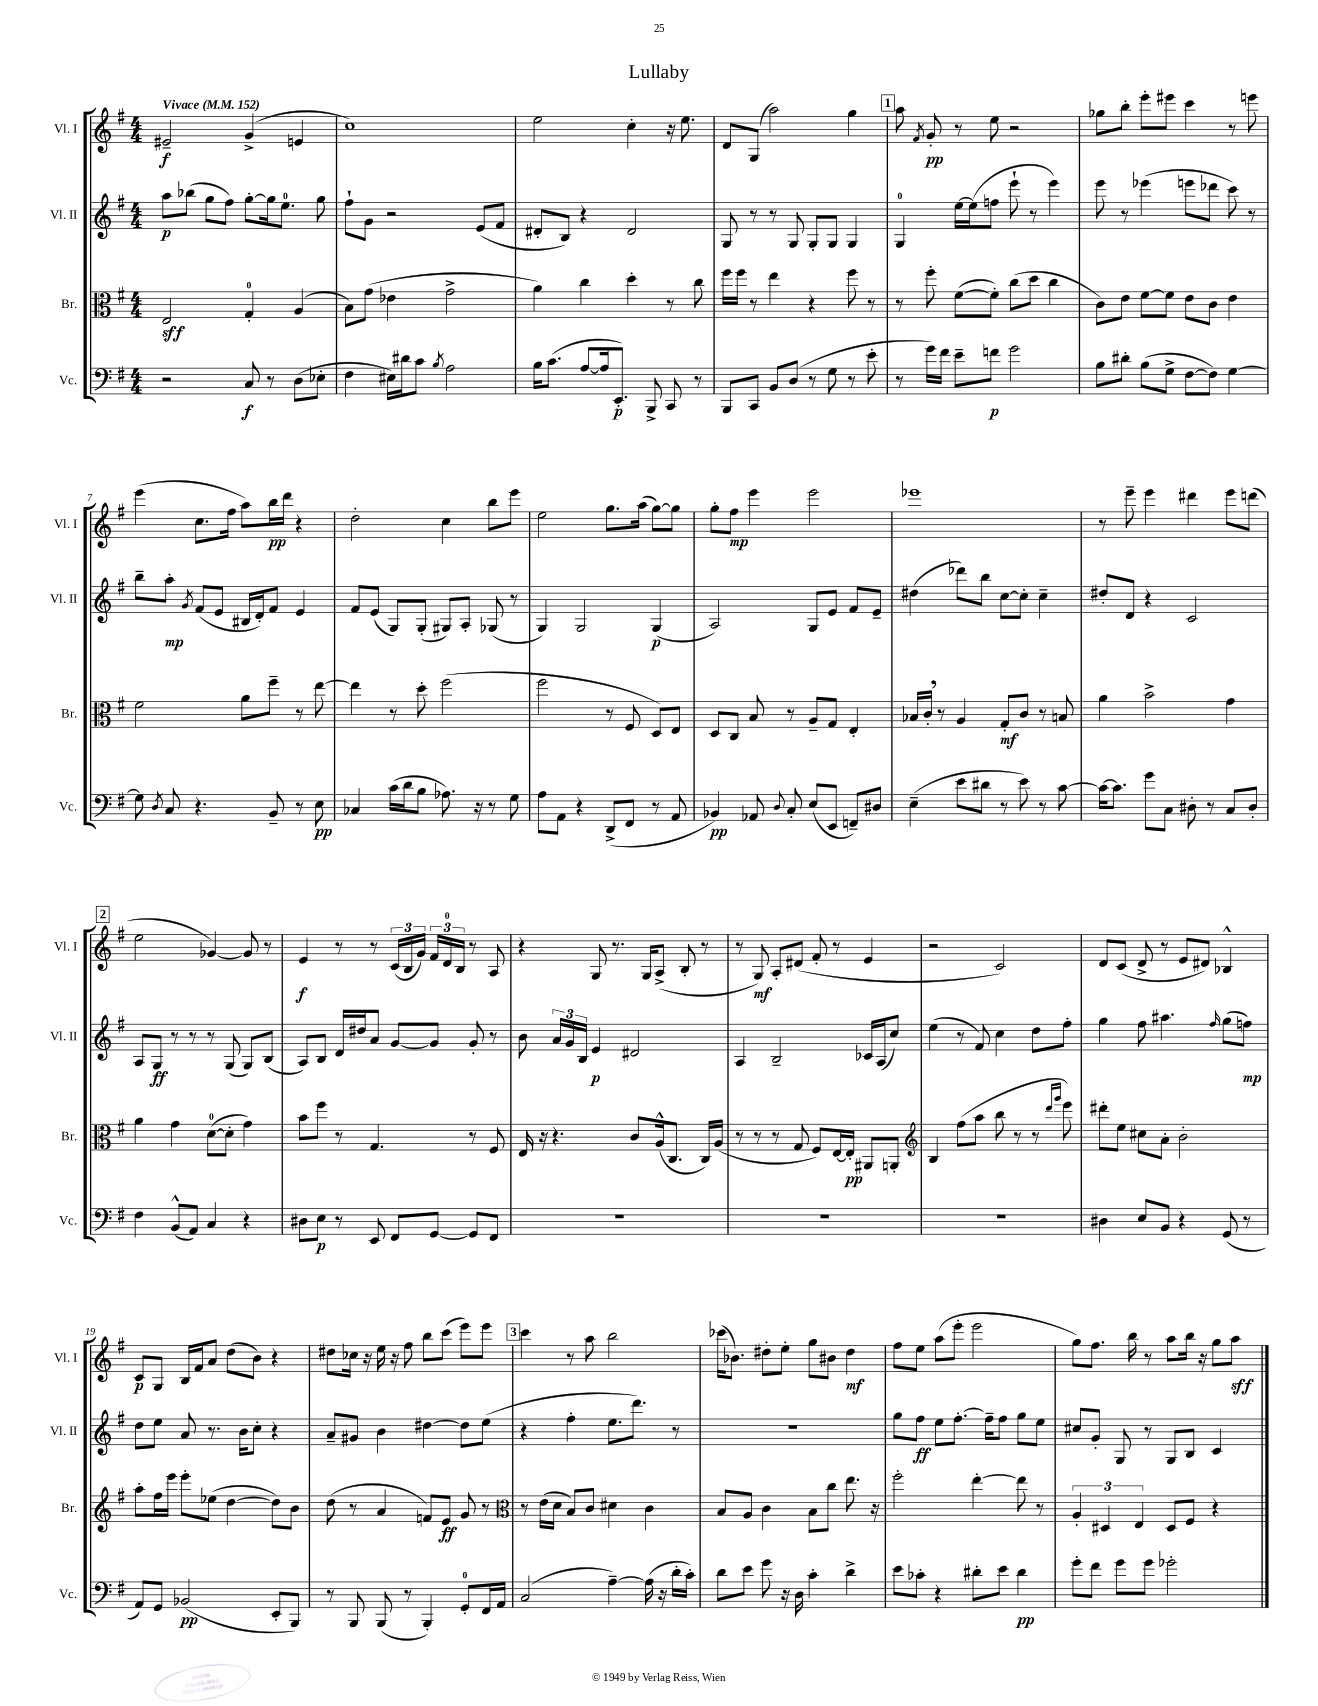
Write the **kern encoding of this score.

**kern	**dynam	**kern	**dynam	**kern	**dynam	**kern	**dynam
*part4	*part4	*part3	*part3	*part2	*part2	*part1	*part1
*staff4	*staff4	*staff3	*staff3	*staff2	*staff2	*staff1	*staff1
*I"Vc.	*	*I"Br.	*	*I"Vl. II	*	*I"Vl. I	*
*I'Vc.	*	*I'Br.	*	*I'Vl. II	*	*I'Vl. I	*
*clefF4	*	*clefC3	*	*clefG2	*	*clefG2	*
*k[f#]	*	*k[f#]	*	*k[f#]	*	*k[f#]	*
*M4/4	*	*M4/4	*	*M4/4	*	*M4/4	*
*MM152	*	*MM152	*	*MM152	*	*MM152	*
=1	=1	=1	=1	=1	=1	=1	=1
!	!	!	!	!	!	!LO:TX:a:B:t=Vivace	!
2r	.	2E/	sff	8aa\L	p	2e#X~/	f
.	.	.	.	(8bb-X\J	.	.	.
.	.	.	.	8gg\L	.	.	.
.	.	.	.	8ff#\J)	.	.	.
8C/	f	4G'/	.	[8gg'\L	.	(4g^/	.
8r	.	.	.	16gg\k]	.	.	.
.	.	.	.	8.ee\J	.	.	.
(8D\L	.	(4A/	.	.	.	4en/	.
8E-X'\J	.	.	.	8gg\	.	.	.
=2	=2	=2	=2	=2	=2	=2	=2
4F#\	.	8B\L)	.	8ff#`\L	.	1cc)	.
.	.	(8g\J	.	8g\J	.	.	.
16E#X\LL)	.	4e-X\	.	2r	.	.	.
16d#X\J	.	.	.	.	.	.	.
8c\J	.	.	.	.	.	.	.
8qB/	.	.	.	.	.	.	.
2A\	.	2g^\	.	.	.	.	.
.	.	.	.	(8e/L	.	.	.
.	.	.	.	8f#/J	.	.	.
=3	=3	=3	=3	=3	=3	=3	=3
16B\KL	.	4a\)	.	8d#X'/L	.	2ee\	.
(8.c\J	.	.	.	.	.	.	.
.	.	.	.	8B/J)	.	.	.
[8A/L	.	4cc\	.	4r	.	.	.
16A/k]	.	.	.	.	.	.	.
8.EE'/J)	p	.	.	.	.	.	.
.	.	4dd'\	.	2d#/	.	4cc'\	.
8BBB^/	.	.	.	.	.	.	.
8CC/	.	8r	.	.	.	16r	.
.	.	.	.	.	.	8.ee\	.
8r	.	8cc\	.	.	.	.	.
=4	=4	=4	=4	=4	=4	=4	=4
8BBB/L	.	16ff#\LL	.	8G/	.	8d/L	.
.	.	16ff#\JJ	.	.	.	.	.
8CC/J	.	8r	.	8r	.	(8G/J	.
8BB/L	.	4ee\	.	8r	.	2aa\)	.
(8D/J	.	.	.	8G/	.	.	.
8r	.	4r	.	8G'/L	.	.	.
8G\	.	.	.	8G/J	.	.	.
8r	.	8ff#\	.	4G/	.	4gg\	.
8e'\	.	8r	.	.	.	.	.
!!LO:REH:place=s1:t=1
=5	=5	=5	=5	=5	=5	=5	=5
8r	.	8r	.	4G/	.	8aa\	.
.	.	.	.	.	.	8qf#/	.
16g\LL)	.	8ff#'\	.	.	.	8g'/	pp
16f#\JJ	.	.	.	.	.	.	.
8e~\L	.	([8f#\L	.	[16ee\LL	.	8r	.
.	.	.	.	(16ee\J]	.	.	.
8fn\J	p	8f#'\J])	.	8ffn\J	.	8ee\	.
2g\	.	(8cc\L	.	8eee`\	.	2r	.
.	.	8dd\J	.	8r	.	.	.
.	.	4cc\	.	4eee\)	.	.	.
=6	=6	=6	=6	=6	=6	=6	=6
8B\L	.	8c\L)	.	8eee\	.	8gg-X\L	.
8d#X'\J	.	8e\J	.	8r	.	8bb'\J	.
(8B\L	.	[8f#\L	.	(4eee-X\	.	8eee'\L	.
8G^\J	.	8f#\J]	.	.	.	8eee#X\J	.
[8F#\L	.	8e\L	.	8eeen\L	.	4ccc\	.
8F#\J])	.	8c\J	.	8ddd-X\J	.	.	.
[4G\	.	4e\	.	8ccc\)	.	8r	.
.	.	.	.	8r	.	8eeen\	.
!!LO:LB:g=z
=7	=7	=7	=7	=7	=7	=7	=7
8G\]	.	2f#\	.	8bb~\L	.	(4eee\	.
8qD/	.	.	.	.	.	.	.
8C/	.	.	.	8aa'\J	mp	.	.
.	.	.	.	8qg/	.	.	.
4.r	.	.	.	(8f#/L	.	8.cc\L	.
.	.	.	.	8e/J	.	.	.
.	.	.	.	.	.	16ff#\Jk	.
.	.	8a\L	.	16B#X/LL	.	8aa\L)	.
.	.	.	.	16d'/J)	.	.	.
8BB~/	.	8ff#~\J	.	8f#/J	.	16bb\L	pp
.	.	.	.	.	.	16ddd\JJ	.
8r	.	8r	.	4e/	.	4r	.
8E\	pp	[8ee\	.	.	.	.	.
=8	=8	=8	=8	=8	=8	=8	=8
4C-X/	.	4ee\]	.	8f#/L	.	2dd'\	.
.	.	.	.	(8e/J	.	.	.
(16c\LL	.	8r	.	8G/L)	.	.	.
16d\J	.	.	.	.	.	.	.
8B\J	.	8dd'\	.	(8G'/J	.	.	.
8.A-X\)	.	(2ff#\	.	8G#X/L)	.	4cc\	.
.	.	.	.	8A'/J	.	.	.
16r	.	.	.	.	.	.	.
8r	.	.	.	(8G-X/	.	8bb\L	.
8G\	.	.	.	8r	.	8eee\J	.
=9	=9	=9	=9	=9	=9	=9	=9
8A\L	.	2ff#\	.	4G/)	.	2ee\	.
8AA\J	.	.	.	.	.	.	.
4r	.	.	.	2G/	.	.	.
(8DD^/L	.	8r	.	.	.	8.gg\L	.
8FF#/J	.	8F#/	.	.	.	.	.
.	.	.	.	.	.	(16aa\Jk	.
8r	.	8D/L)	.	(4G/	p	[8gg\L)	.
8AA/	.	8E/J	.	.	.	8gg\J]	.
=10	=10	=10	=10	=10	=10	=10	=10
4BB-X/)	pp	8D/L	.	2A/)	.	8gg'\L	.
.	.	8C/J	.	.	.	8ff#\J	mp
8AA-X/	.	8B/	.	.	.	4eee\	.
8qqD/	.	.	.	.	.	.	.
8C'/	.	8r	.	.	.	.	.
(8E/L	.	8A~/L	.	8G/L	.	2eee\	.
8EE/J	.	8G/J	.	8e/J	.	.	.
8FFn~/L)	.	4E'/	.	8f#/L	.	.	.
8D#X/J	.	.	.	8e~/J	.	.	.
=11	=11	=11	=11	=11	=11	=11	=11
(4E~\	.	16B-X/LL	.	(4dd#X\	.	1eee-X	.
.	.	16c',/JJ	.	.	.	.	.
.	.	8r	.	.	.	.	.
8e\L	.	4A/	.	8ddd-X\L)	.	.	.
8d#X\J	.	.	.	8bb\J	.	.	.
8r	.	8G'/L	mf	[8cc\L	.	.	.
8e\)	.	8c/J	.	8cc'\J]	.	.	.
8r	.	8r	.	4cc~\	.	.	.
[8c\	.	8Bn/	.	.	.	.	.
=12	=12	=12	=12	=12	=12	=12	=12
16c\KL_	.	4a\	.	8dd#X'/L	.	8r	.
8.c\J]	.	.	.	.	.	.	.
.	.	.	.	8d/J	.	8eee~\	.
8g\L	.	2b^\	.	4r	.	4eee\	.
8C\J	.	.	.	.	.	.	.
8D#X'\	.	.	.	2c/	.	4ddd#X\	.
8r	.	.	.	.	.	.	.
8C/L	.	4g\	.	.	.	8eee\L	.
8D#'/J	.	.	.	.	.	(8dddn\J	.
!!LO:LB:g=z
!!LO:REH:place=s1:t=2
=13	=13	=13	=13	=13	=13	=13	=13
4F#\	.	4a\	.	8A/L	.	2ee\	.
.	.	.	.	8G/J	ff	.	.
(8BB^^/L	.	4g\	.	8r	.	.	.
8AA/J)	.	.	.	8r	.	.	.
4C/	.	([8d\L	.	8r	.	[4g-X/)	.
.	.	8d'\J]	.	(8G/	.	.	.
4r	.	4g\)	.	8G/L)	.	8g-/]	.
.	.	.	.	(8B/J	.	8r	.
=14	=14	=14	=14	=14	=14	=14	=14
8D#X\L	.	8b\L	.	8A/L)	.	4e/	f
8E\J	p	8ff#\J	.	8B/J	.	.	.
8r	.	8r	.	16d/LL	.	8r	.
.	.	.	.	16dd#X/J	.	.	.
8EE/	.	4.G/	.	8a/J	.	8r	.
8FF#/L	.	.	.	[8g/L	.	(24c/LL	.
.	.	.	.	.	.	24B/	.
.	.	.	.	.	.	24g/JJ)	.
[8GG/J	.	.	.	8g/J]	.	24f#/LL	.
.	.	.	.	.	.	24d/	.
.	.	.	.	.	.	24B/JJ	.
8GG/L]	.	8r	.	8g'/	.	8r	.
8FF#/J	.	8F#/	.	8r	.	8A/	.
=15	=15	=15	=15	=15	=15	=15	=15
1r	.	16E/	.	8b\	.	4r	.
.	.	16r	.	.	.	.	.
.	.	4.r	.	24a/LL	.	.	.
.	.	.	.	24g/	.	.	.
.	.	.	.	24B/JJ	.	.	.
.	.	.	.	4e/	p	8G/	.
.	.	.	.	.	.	8.r	.
.	.	8c/L	.	2d#X/	.	.	.
.	.	.	.	.	.	16G/KL	.
.	.	(16A^^/k	.	.	.	(8A^/J	.
.	.	8.C/J	.	.	.	.	.
.	.	.	.	.	.	8B'/	.
.	.	16C/LL)	.	.	.	8r	.
.	.	(16A/JJ	.	.	.	.	.
=16	=16	=16	=16	=16	=16	=16	=16
1r	.	8r	.	4A/	.	8r	.
.	.	8r	.	.	.	8G/)	mf
.	.	8r	.	2B~/	.	8A'/L	.
.	.	8G/	.	.	.	(8d#X/J	.
.	.	8F#/L)	.	.	.	8f#'/	.
.	.	[16E/L	.	.	.	8r	.
.	.	16E'/JJ]	pp	.	.	.	.
.	.	8AA#X/L	.	16c-X/LL	.	4e/	.
.	.	.	.	(16A/J	.	.	.
.	.	8AAn'/J	.	8cc/J)	.	.	.
=17	=17	=17	=17	=17	=17	=17	=17
*	*	*clefG2	*	*	*	*	*
1r	.	4B/	.	(4ee\	.	2r	.
.	.	(8ff#\L	.	8r	.	.	.
.	.	8aa\J	.	8f#/)	.	.	.
.	.	8bb\	.	4cc\	.	2c/)	.
.	.	8r	.	.	.	.	.
.	.	8r	.	8dd\L	.	.	.
.	.	16qqddd/LL	.	.	.	.	.
.	.	16qqggg/JJ	.	.	.	.	.
.	.	8eee\)	.	8ff#'\J	.	.	.
=18	=18	=18	=18	=18	=18	=18	=18
4D#X\	.	8ddd#X'\L	.	4gg\	.	8d/L	.
.	.	8ee\J	.	.	.	(8c/J	.
8E/L	.	8cc#X\L	.	8ff#\	.	8d^/	.
8BB/J	.	8a'\J	.	4.aa#X\	.	8r	.
4r	.	2b'\	.	.	.	8e/L	.
.	.	.	.	.	.	8d#X/J)	.
.	.	.	.	16qqff#/	.	.	.
(8GG/	.	.	.	(8gg\L	.	4B-X^^/	.
8r	.	.	.	8ffn\J)	mp	.	.
!!LO:LB:g=z
=19	=19	=19	=19	=19	=19	=19	=19
8AA/L)	.	8aa'\L	.	8dd\L	.	8c/L	p
8GG/J	.	16ff#\L	.	8ee\J	.	8G/J	.
.	.	16eee\JJ	.	.	.	.	.
(2BB-X/	pp	8eee'\L	.	8a/	.	16B/LL	.
.	.	.	.	.	.	16f#/J	.
.	.	(8ee-X\J	.	8.r	.	8a/J	.
.	.	[4dd\	.	.	.	(8dd\L	.
.	.	.	.	16b\KL	.	.	.
.	.	.	.	8cc'\J	.	8b\J)	.
8EE'/L	.	8dd\L])	.	4r	.	4r	.
8BBB/J)	.	8b\J	.	.	.	.	.
=20	=20	=20	=20	=20	=20	=20	=20
8r	.	(8dd\	.	8a~/L	.	8dd#X\L	.
8BBB/	.	8r	.	8g#X/J	.	16cc-X\Jk	.
.	.	.	.	.	.	16r	.
(8BBB/	.	4a/	.	4b\	.	16ee\	.
.	.	.	.	.	.	16r	.
8r	.	.	.	.	.	8ff#\	.
4BBB'/)	.	8fn/L)	.	[4dd#X\	.	8bb\L	.
.	.	8e/J	ff	.	.	(8ccc\J	.
8GG'/L	.	8g/	.	8dd#\L]	.	8eee\L)	.
16FF#/L	.	8r	.	(8ee\J	.	8eee\J	.
16AA/JJ	.	.	.	.	.	.	.
!!LO:REH:place=s1:t=3
=21	=21	=21	=21	=21	=21	=21	=21
*	*	*clefC3	*	*	*	*	*
(2C/	.	8r	.	4r	.	4ccc\	.
.	.	(16e\LL	.	.	.	.	.
.	.	16d\JJ	.	.	.	.	.
.	.	8B/L)	.	4ff#'\	.	8r	.
.	.	8c/J	.	.	.	8aa\	.
[4A~\)	.	4d#X\	.	8.ee\L	.	2bb\	.
.	.	.	.	8.ddd\J)	.	.	.
(16A\]	.	4c\	.	.	.	.	.
16r	.	.	.	.	.	.	.
16d'\LL	.	.	.	8r	.	.	.
16c'\JJ)	.	.	.	.	.	.	.
=22	=22	=22	=22	=22	=22	=22	=22
8d\L	.	8B/L	.	1r	.	(16ccc-X\KL	.
.	.	.	.	.	.	8.b-X\J)	.
8e\J	.	8A/J	.	.	.	.	.
8g\	.	4c\	.	.	.	8dd#X'\L	.
16r	.	.	.	.	.	8ee'\J	.
16D\	.	.	.	.	.	.	.
4c'\	.	8B\L	.	.	.	8gg\L	.
.	.	8cc\J	.	.	.	8b#X\J	.
4d^\	.	8.ee\	.	.	.	4dd#\	mf
.	.	16r	.	.	.	.	.
=23	=23	=23	=23	=23	=23	=23	=23
8e\L	.	2ff#'\	.	8gg\L	.	8ff#\L	.
8c-X'\J	.	.	.	8ff#\J	ff	8ee\J	.
4r	.	.	.	8ee\L	.	(8aa\L	.
.	.	.	.	[8.ff#'\J	.	8eee'\J	.
8d#X'\L	.	[4ee'\	.	.	.	2eee\	.
.	.	.	.	16ff#~\KL]	.	.	.
8e\J	.	.	.	8ff#\J	.	.	.
4d#\	pp	8ee\]	.	8gg\L	.	.	.
.	.	8r	.	8ee\J	.	.	.
=24	=24	=24	=24	=24	=24	=24	=24
8g'\L	.	6A'/	.	8cc#X/L	.	8gg\L)	.
8f#\J	.	.	.	8g'/J	.	8.ff#\J	.
.	.	6D#X/	.	.	.	.	.
8g\L	.	.	.	8G/	.	.	.
.	.	.	.	.	.	16bb\	.
.	.	6E/	.	.	.	.	.
8g\J	.	.	.	8r	.	8r	.
2g-X'\	.	8D#/L	.	8G/L	.	8aa\L	.
.	.	8F#/J	.	8B/J	.	16bb\Jk	.
.	.	.	.	.	.	16r	.
.	.	4r	.	4c/	.	8gg\L	.
.	.	.	.	.	.	8aa\J	sff
==	==	==	==	==	==	==	==
*-	*-	*-	*-	*-	*-	*-	*-
